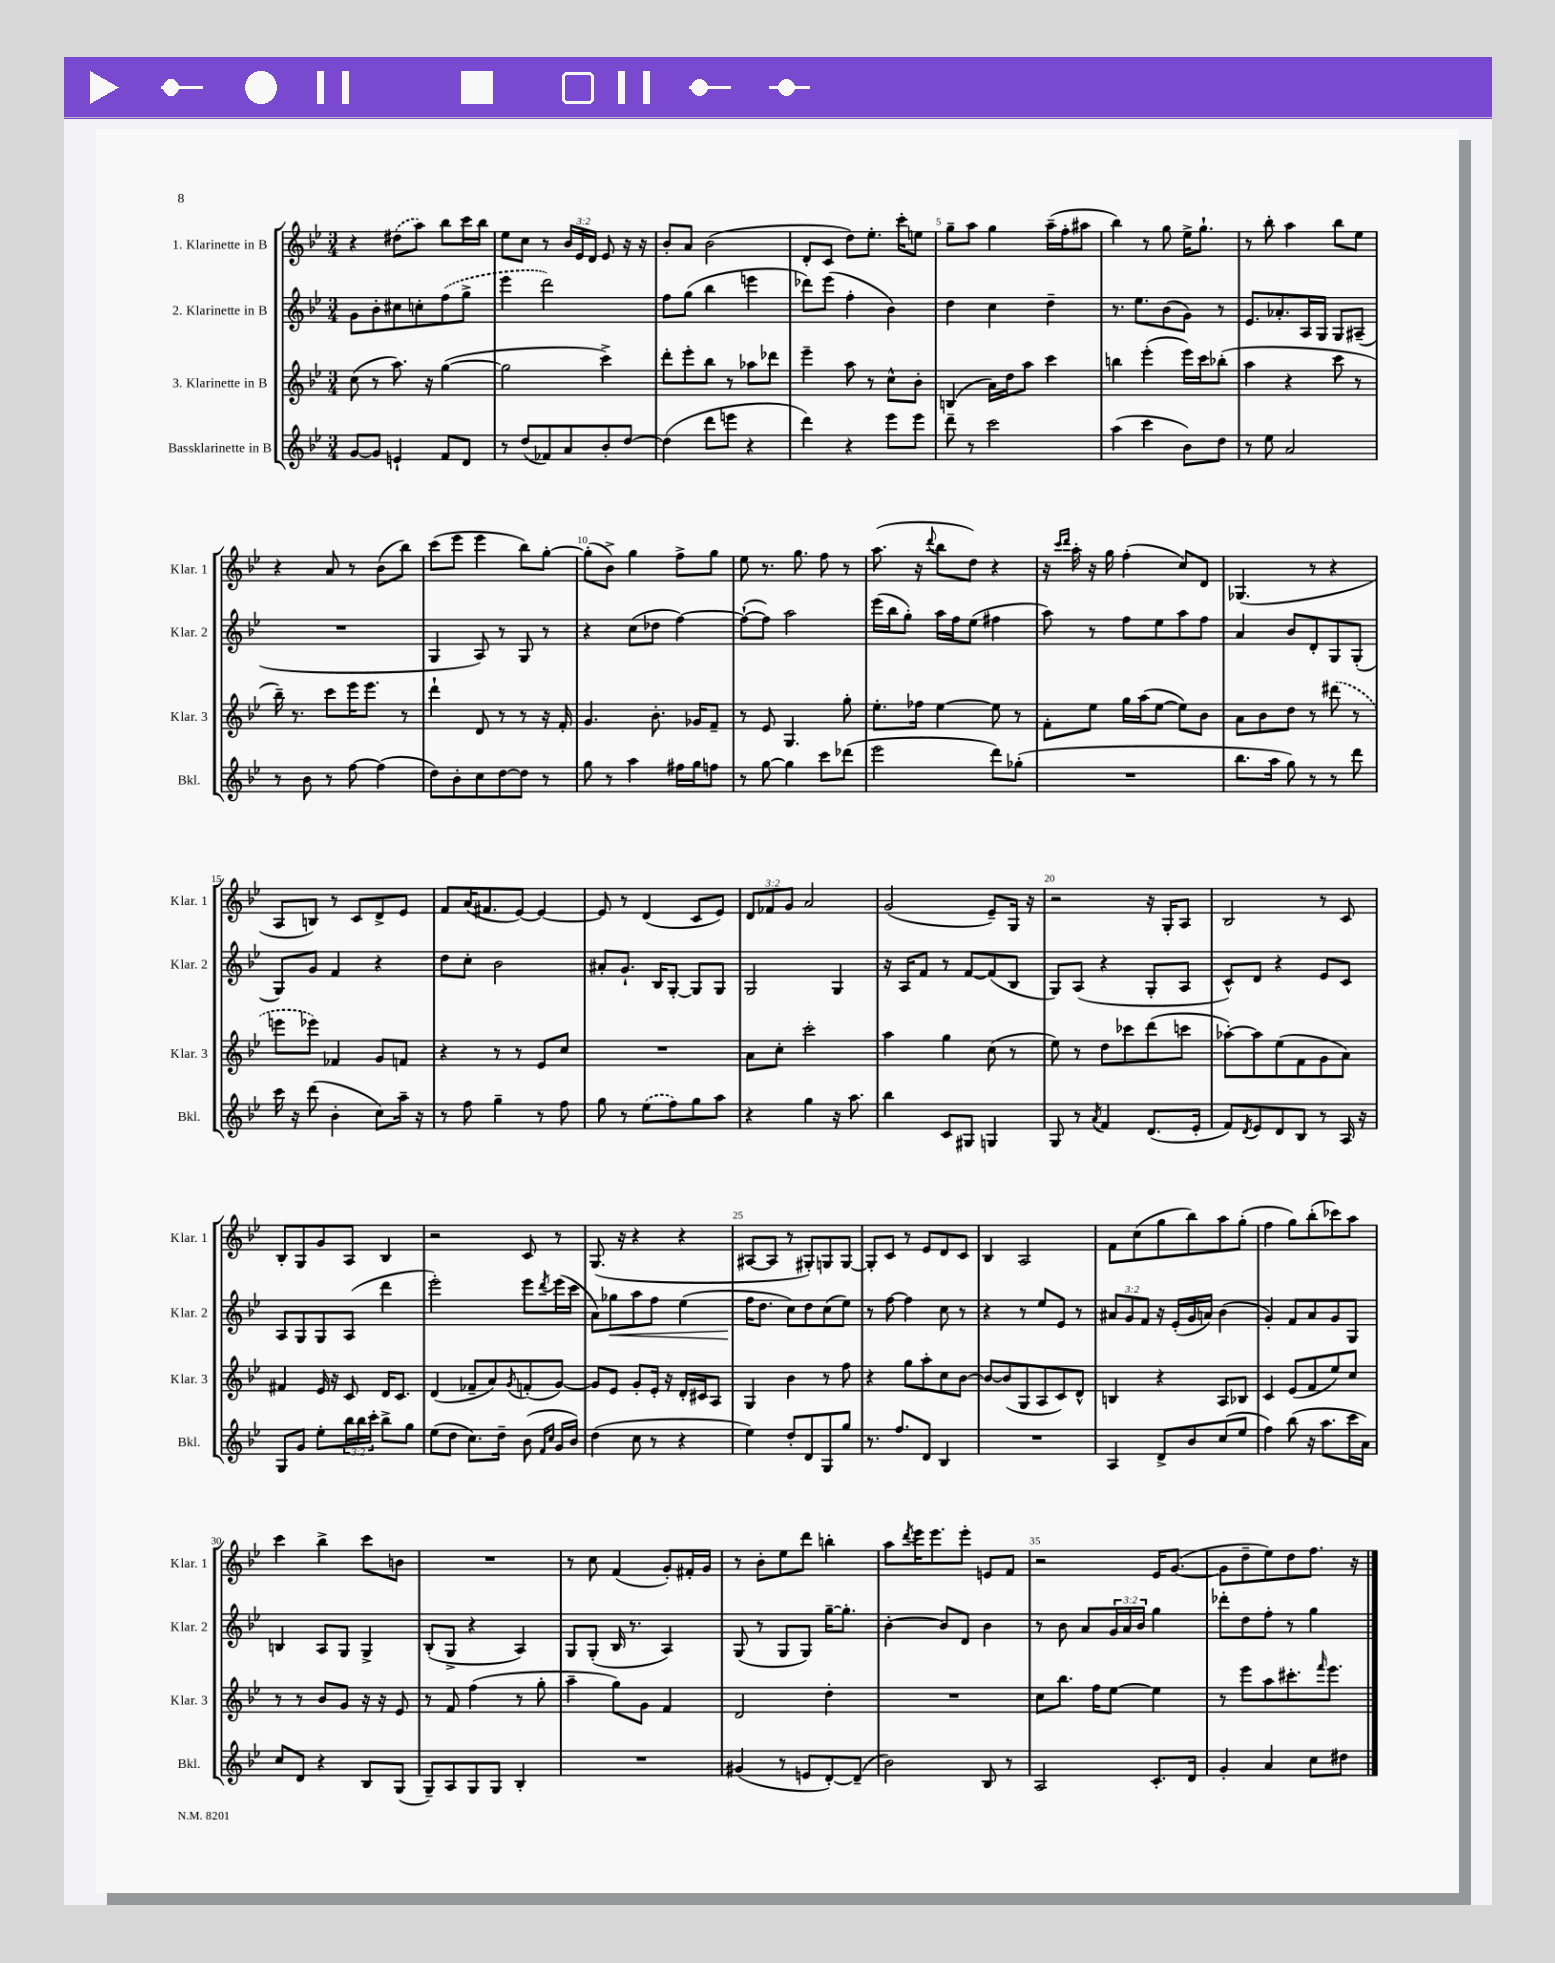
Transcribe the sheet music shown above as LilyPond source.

<<
\new StaffGroup <<
\new Staff = "s0" \with { instrumentName = "1. Klarinette in B" shortInstrumentName = "Klar. 1" } {
    \clef treble \key bes \major \numericTimeSignature \time 3/4 \override Staff.TupletNumber.text = #tuplet-number::calc-fraction-text
    r4 \once \slurDashed dis''8( a''8) bes''8 c'''16 bes''16 |
    ees''8 c''8 r8 \tuplet 3/2 { bes'16 ees'16 d'16 } ees'8 r16 r16 |
    bes'8-. a'8 bes'2( |
    d'8-. c'8 d''8) ees''8.-. c'''16-. e''8 |
    g''8-- a''8 g''4 a''16--( f''16-. ais''8 |
    bes''4) r8 g''8 ees''16-> g''8.-! |
    r8 bes''8-. a''4 bes''8 ees''8 |
    r4 a'8 r8 bes'8( bes''8) |
    c'''8( ees'''8 ees'''4 bes''8) g''8~-. |
    g''8-.( bes'8->) g''4 f''8-> g''8 |
    ees''8 r8. g''8. f''8 r8 |
    a''8.( r16 \appoggiatura { d'''8 } bes''8 d''8) r4 |
    r16 \grace { c'''16 d'''16 } a''16-. r16 g''16 f''4-.( c''8) d'8 |
    ges4.( r8 r4 |
    a8 b8) r8 c'8 d'8-> ees'8 |
    f'8 a'16( fis'8. ees'8~) ees'4~ |
    ees'8 r8 d'4( c'8 ees'8) |
    \tuplet 3/2 { d'8 fes'8 g'8 } a'2 |
    g'2( ees'8--) g16 r16 |
    r2 r16 g16-. a8 |
    bes2 r8 c'8 |
    bes8-. g8 g'8 a8 bes4 |
    r2 c'8 r8 |
    g8.( r16 r4 r4 |
    ais8~ ais8 r8 gis8-.) g8 g8~ |
    g8-. c'8 r8 ees'8 d'8 c'8 |
    bes4 a2 |
    f'8 c''8( g''8 bes''8) a''8 g''8-.( |
    f''4 g''8) bes''8-.( ces'''8) a''8 |
    c'''4 bes''4-> c'''8 b'8 |
    R2. |
    r8 c''8 f'4( g'8-.) fis'16-. g'16 |
    r8 bes'8-. ees''8 d'''8 b''4-. |
    a''8 \acciaccatura { d'''8 } ees'''16 ees'''8. ees'''8-. e'8 f'8 |
    r2 ees'16 g'8.~( |
    g'8 d''8-- ees''8) d''8 f''8. r16 \bar "|." |
}
\new Staff = "s1" \with { instrumentName = "2. Klarinette in B" shortInstrumentName = "Klar. 2" } {
    \clef treble \key bes \major \numericTimeSignature \time 3/4 \override Staff.TupletNumber.text = #tuplet-number::calc-fraction-text
    g'8 bes'8-. cis''8 c''8-. \once \slurDashed f''8( g''8-> |
    ees'''4 d'''2) |
    f''8 g''8( bes''4 e'''4 |
    des'''8) ees'''8( f''4-. bes'4) |
    d''4 c''4 d''4-- |
    r8. ees''8. bes'8( g'8) r8 |
    ees'8. aes'8.-. a16 g16 g8 ais8--( |
    R2. |
    g4 a8) r8 g8 r8 |
    r4 c''8( des''8 f''4~) |
    f''8~-!( f''8) a''2 |
    ees'''16( bes''16 g''8-.) a''16 f''16 ees''8( fis''4 |
    a''8) r8 f''8 ees''8 a''8 f''8 |
    a'4 bes'8 d'8-. g8 g8-.( |
    g8) g'8 f'4 r4 |
    d''8 c''8-. bes'2 |
    ais'8-. g'8.-! bes16 g8~-. g8 g8 |
    g2 g4 |
    r16 a16 f'8 r8 f'8~ f'8( bes8 |
    g8) a8( r4 g8-. a8 |
    c'8-^) d'8 r4 ees'8 c'8 |
    a8 g8 g8 a8( d'''4 |
    ees'''2-.) ees'''8 \acciaccatura { d'''8 } ees'''16( c'''16 |
    a'8) ges''8\< a''8 f''8 ees''4( |
    f''16\! d''8. c''8) d''8 c''8( ees''8) |
    r8 f''8~ f''4 c''8 r8 |
    r4 r8 ees''8 ees'8 r8 |
    \tuplet 3/2 { ais'8 g'8 f'8 } r16 ees'16-.( g'16 a'16) bes'4( |
    g'4-.) f'8 a'8 g'8 g8 |
    b4 a8 g8 g4-> |
    bes8-.( g8-> r4 a4) |
    g8 g8-.( bes16 r8. a4) |
    g8( r8 g8 g8) g''16~-- g''8.-. |
    bes'4~-. bes'8 d'8 bes'4 |
    r8 bes'8 a'8 \tuplet 3/2 { g'16 a'16 bes'16 } g''4 |
    des'''8-. d''8 f''8-. r8 g''4 \bar "|." |
}
\new Staff = "s2" \with { instrumentName = "3. Klarinette in B" shortInstrumentName = "Klar. 3" } {
    \clef treble \key bes \major \numericTimeSignature \time 3/4
    c''8( r8 a''8.) r16 g''4~( |
    g''2 c'''4->) |
    d'''8-. ees'''8-. bes''8 r8 aes''8 des'''8 |
    ees'''4-- a''8 r8 c''8-^ bes'8-. |
    b4( a'16) d''16 a''8 c'''4 |
    b''4 ees'''4-.( ees'''16) c'''16 bes''8-.( |
    a''4 r4 c'''8 r8 |
    bes''16--) r8. c'''8 ees'''16 ees'''8. r8 |
    d'''4-! d'8 r8 r8 r16 f'16-. |
    g'4. bes'8.-. ges'16 f'8-- |
    r8 ees'8 g4. g''8-. |
    ees''8.-. fes''16 ees''4~ ees''8 r8 |
    f'8-. ees''8 g''16 a''16( ees''8~ ees''8) bes'8 |
    a'8 bes'8 d''8 r8 \once \slurDashed dis'''8( r8 |
    e'''8 ees'''8) fes'4 g'8 f'8 |
    r4 r8 r8 ees'8 c''8 |
    R2. |
    a'8 c''8-. c'''2-. |
    a''4 g''4 c''8( r8 |
    ees''8) r8 d''8 ces'''8 d'''8( c'''8 |
    aes''8~-.) aes''8 ees''8( f'8 g'8 a'8) |
    fis'4 ees'16 r16 c'8 d'16 c'8. |
    d'4( fes'8-- a'8) \acciaccatura { g'8 } f'8-.( g'8~) |
    g'8 ees'8 g'8-. ees'16-. r16 d'16-. cis'16 a8 |
    g4 bes'4 r8 f''8 |
    r4 g''8 a''8-. c''8 bes'8~ |
    bes'8~ bes'8( g8 a8 c'8) d'8-^ |
    b4 r4 a8 bes8 |
    c'4 ees'8( f'8 ees''8) c''8 |
    r8 r8 bes'8 g'8 r16 r16 ees'8 |
    r8 f'8 f''4( r8 g''8-. |
    a''4-- g''8) g'8 f'4 |
    d'2 d''4-. |
    R2. |
    c''8 bes''8. f''16 ees''8~ ees''4 |
    r8 ees'''8 a''8 cis'''8.-. \grace { f'''16 } ees'''8. \bar "|." |
}
\new Staff = "s3" \with { instrumentName = "Bassklarinette in B" shortInstrumentName = "Bkl." } {
    \clef treble \key bes \major \numericTimeSignature \time 3/4 \override Staff.TupletNumber.text = #tuplet-number::calc-fraction-text
    g'8~ g'8 e'4-! f'8 d'8 |
    r8 d''8( fes'8) a'8 bes'8-. d''8~ |
    d''4( d'''8 e'''8 r4 |
    d'''4) r4 ees'''8 ees'''8 |
    d'''8-- r8 c'''2 |
    a''4( c'''4 bes'8) d''8 |
    r8 ees''8 a'2 |
    r8 bes'8 r8 f''8~ f''4( |
    d''8) bes'8-. c''8 d''8~ d''8 r8 |
    g''8 r8 a''4 fis''16 g''16 f''8 |
    r8 g''8~ g''4 c'''8 des'''8( |
    ees'''2 d'''8) ges''8-.( |
    R2. |
    bes''8. a''16 g''8) r8 r8 d'''8 |
    c'''16 r16 d'''8( bes'4-. c''8) a''16-- r16 |
    r8 f''8 g''4-- r8 f''8 |
    g''8 r8 \once \slurDashed ees''8( f''8) g''8 a''8 |
    r4 g''4 r16 a''8. |
    bes''4 c'8 gis8 g4 |
    g8 r8 \acciaccatura { a'8 } f'4 d'8.( ees'16-. |
    f'8) \acciaccatura { d'8 } ees'8 d'8 bes8 r8 a16 r16 |
    g8 g'8 ees''8-. \tuplet 3/2 { bes''16 bes''16 c'''16-. } bes''8-> g''8 |
    ees''8( d''8 c''8.) d''16-- bes'8( \grace { f'16 c''16 } g'16 bes'16) |
    d''4( c''8 r8 r4 |
    ees''4) d''8-. d'8 g8 g''8 |
    r8. f''8. d'8 bes4 |
    R2. |
    a4 d'8-> bes'8 c''8( ees''8 |
    f''4) bes''8( r16 a''8. c'''16 a'16) |
    c''8 d'8 r4 bes8 g8( |
    g8--) a8 g8 g8 bes4-. |
    R2. |
    gis'4( r8 e'8 d'8~-.) d'8--( |
    bes'2) bes8 r8 |
    a2 c'8.-. d'16 |
    g'4-. a'4 c''8 dis''8 \bar "|." |
}
>>
>>
\layout { \context { \Score \override BarNumber.break-visibility = ##(#f #t #t) barNumberVisibility = #(every-nth-bar-number-visible 5) } }
